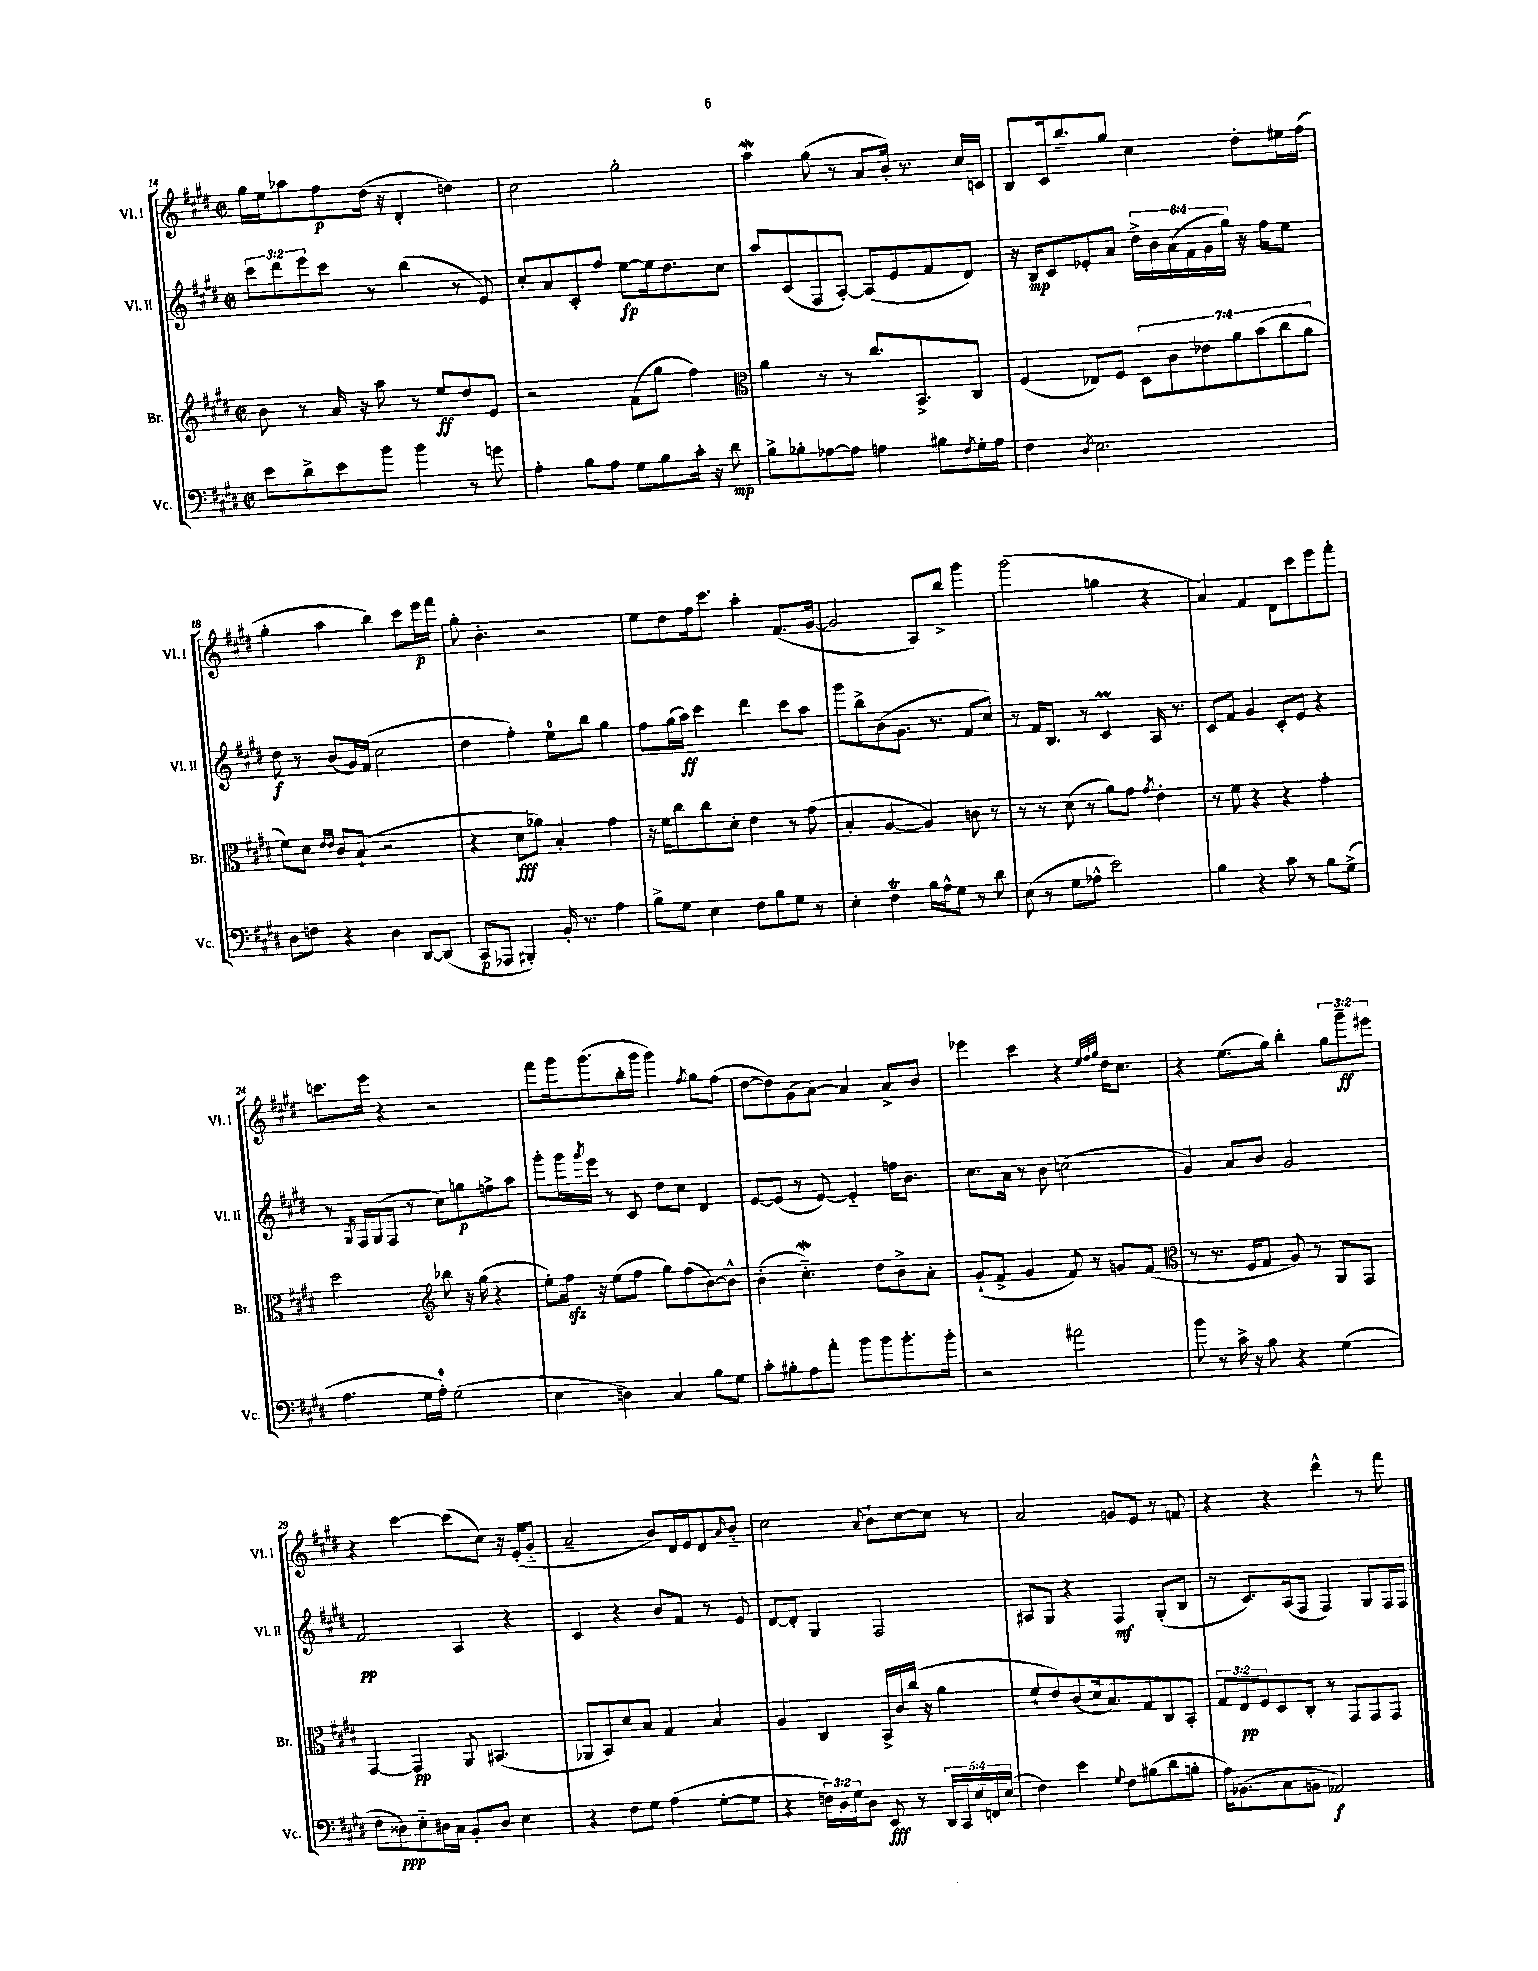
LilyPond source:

<<
\new StaffGroup <<
\new Staff = "s0" \with { instrumentName = "Vl. I" shortInstrumentName = "Vl. I" } {
    \clef treble \key e \major \defaultTimeSignature \time 2/2 \override Staff.TupletNumber.text = #tuplet-number::calc-fraction-text
    gis''16 e''16 aes''8 fis''8\p dis''16( r16 dis'4-. d''4) |
    cis''2 gis''2-. |
    a''4\mordent gis''8( r8 a'8 b'16-.) r8. cis''16 c'16 |
    b8 cis'16 b''8.-- gis''8 cis''4 dis''8-. eis''16 fis''16( |
    gis''4-. a''4 b''4) cis'''8 e'''16\p fis'''16 |
    gis''8-. b'4.-. r2 |
    e''8 dis''8 fis''16 cis'''8. a''4-. fis'8.( gis'16~ |
    gis'2 a8) b''8-> gis'''4 |
    gis'''2( g''4 r4 |
    a'4) fis'4 dis'8 cis'''8 e'''8 fis'''8-. |
    c'''8. e'''16 r4 r2 |
    fis'''8 gis'''16 gis'''8.( b''16-. gis'''16 gis'''4) \acciaccatura { fis''8 } gis''8 fis''8( |
    dis''8~ dis''8) gis'8( a'8~) a'4 a'8-> b'8 |
    ees'''4 cis'''4 r4 \grace { e''32 fis''32 gis''32 } dis''16 cis''8. |
    r4 e''8.( gis''16) b''4-. \tuplet 3/2 { gis''8 gis'''8--\ff eis'''8 } |
    r4 cis'''4~ cis'''8( cis''8) r16 e'16-.( gis'8-_ |
    a'2-- b'8) dis'16 e'16 dis'8 \grace { a'16 } b'8-_ |
    cis''2 \appoggiatura { a'8 } b'8-! cis''8~ cis''8 r8 |
    a'2 g'8 e'8 r8 f'8 |
    r4 r4 dis'''4-^ r8 fis'''8 \bar "|." |
}
\new Staff = "s1" \with { instrumentName = "Vl. II" shortInstrumentName = "Vl. II" } {
    \clef treble \key e \major \defaultTimeSignature \time 2/2 \override Staff.TupletNumber.text = #tuplet-number::calc-fraction-text
    \tuplet 3/2 { cis'''8 dis'''8 e'''8 } cis'''8 r8 b''4( r8 e'8) |
    cis''8-. a'8 cis'8-. fis''8 e''8~\fp e''16 dis''8. cis''8 |
    a''8 cis'8( fis8 a8~-.) a8( e'8 fis'8 dis'8) |
    r16 b16\mp cis'8 ees'8-. a'8 \tuplet 6/4 { dis''16-> b'16 a'16( fis'16 gis'16 gis''16) } r16 fis''16 e''8 |
    dis''8\f r8 b'8( gis'16) fis'16( cis''2 |
    dis''4 fis''4-.) e''8-0 b''8 gis''4 |
    fis''8 gis''16( a''16\ff) cis'''4 dis'''4 cis'''8 a''8 |
    gis'''8 b''8-> b'8( gis'8. r8. fis'8 cis''8) |
    r8 fis'16 b8. r8 cis'4\prall a16 r8. |
    cis'8 fis'8 gis'4 cis'8-. e'8 r4 |
    r8 \acciaccatura { gis8 } fis16 gis16( fis8 r8 cis''8) g''8\p f''8-> a''8 |
    gis'''8-. gis'''16 \acciaccatura { gis'''8 } e'''16 r8 cis'8 dis''8 cis''8 dis'4 |
    e'8~ e'8( r8 e'8~) e'4-_ f''16 b'8. |
    cis''8. a'16 r8 b'8 c''2( |
    gis'4) a'8 b'8 gis'2 |
    fis'2\pp a4 r4 |
    cis'4 r4 b'8 fis'8 r8 e'8 |
    dis'8~ dis'8-. gis4 fis2 |
    ais8 gis8 r4 fis4\mf gis8-.( b8 |
    r8 cis'8.) a16( fis8 fis4) gis8 fis16 fis16 \bar "|." |
}
\new Staff = "s2" \with { instrumentName = "Br." shortInstrumentName = "Br." } {
    \clef treble \key e \major \defaultTimeSignature \time 2/2 \override Staff.TupletNumber.text = #tuplet-number::calc-fraction-text
    b'8 r8 a'16 r16 a''8 r8 e''8\ff dis''8 e'8 |
    r2 fis'8( gis''8 fis''4) |
    \clef alto a'4 r8 r8 cis''8. b,8.-> cis8 |
    fis4( ees8) fis8 \tuplet 7/4 { dis8 cis'8 ees'8 a'8 b'8( cis''8 a'8 } |
    fis'8) dis'8 \grace { e'16 e'16 } cis'8 b8-!( r2 |
    r4 dis'8\fff aes'8) b4-. gis'4 |
    r16 fis'16 cis''8 cis''8 dis'8-. e'4 r8 gis'8( |
    b4-. a4~ a4) c'8 r8 |
    r8 r8 dis'8( r8 a'8) gis'8 \acciaccatura { gis'8 } e'4-. |
    r8 fis'8 r4 r4 gis'4-. |
    dis''2 \clef treble bes''8 r16 gis''16( r4 |
    e''8-.) fis''16\sfz r16 e''8( fis''8 gis''8) fis''8( b'8~) b'8-^ |
    b'4-.( cis''4.-_\mordent) dis''8 b'8-> a'8-. |
    gis'8-!( fis'8-> gis'4 fis'8) r8 g'8 fis'8( |
    \clef alto r8 r8. fis16 gis8 a8) r8 a,8 gis,8 |
    gis,4~ gis,4\pp a,8 bis,4.( |
    aes,8 b,8) dis'8 b8 gis4 b4 |
    a4 cis4 b,16-> cis'16 cis''16( r16 a'4 |
    fis'8-! e'8) cis'8( dis'16 b8.) gis8 cis8 b,8-. |
    \tuplet 3/2 { gis8 e8\pp fis8 } dis8 cis8-. r8 gis,8 gis,8 gis,8 \bar "|." |
}
\new Staff = "s3" \with { instrumentName = "Vc." shortInstrumentName = "Vc." } {
    \clef bass \key e \major \defaultTimeSignature \time 2/2 \override Staff.TupletNumber.text = #tuplet-number::calc-fraction-text
    e'8 dis'8-> e'8 b'8 b'4 r8 g'8 |
    a4-. b8 a8 gis8 b8 cis'16-. r16 dis'8\mp |
    b8-> bes8-. aes8~ aes8 a4 bis8 \acciaccatura { fis8 } gis16-. a16 |
    fis4 \acciaccatura { dis8 } e2. |
    dis8 f8 r4 dis4 dis,8~ dis,8( |
    cis,8\p aes,,8 bis,,4-.) b,16-. r8. a4 |
    b8-> gis8 e4 fis8 b8 gis8 r8 |
    e4-. fis4\trill b16 a16-^ gis8 r8 dis'8 |
    e8( r8 gis8 aes8-^ e'2) |
    b4 r4 cis'8 r8 b8 gis8->( |
    a4. gis16 a16-0-.) gis2( |
    e4 d4) cis4 b8 gis8 |
    cis'8-. bis8-. a8 a'8-. b'8 b'8 b'8.-. b'16-. |
    r2 ais'2 |
    b'8 r8 cis'16-> r16 b8 r4 gis4( |
    fis8 disis8\ppp) e8-_ dis16 cis16 b,8-. dis8 e4 |
    r4 fis8 gis8 a4( gis8~-. gis8 |
    r4 \tuplet 3/2 { f16) dis16 gis16 } dis8 e,8\fff r8 \tuplet 5/4 { dis,16 cis,16 e16 f,16 e16( } |
    fis4) e'4 \appoggiatura { gis8 } fis8 bis8( dis'8 b8-. |
    a16) bes,8.( cis8 b,8 aes,2\f) \bar "|." |
}
>>
>>
\layout { \context { \Score currentBarNumber = #14 } }
